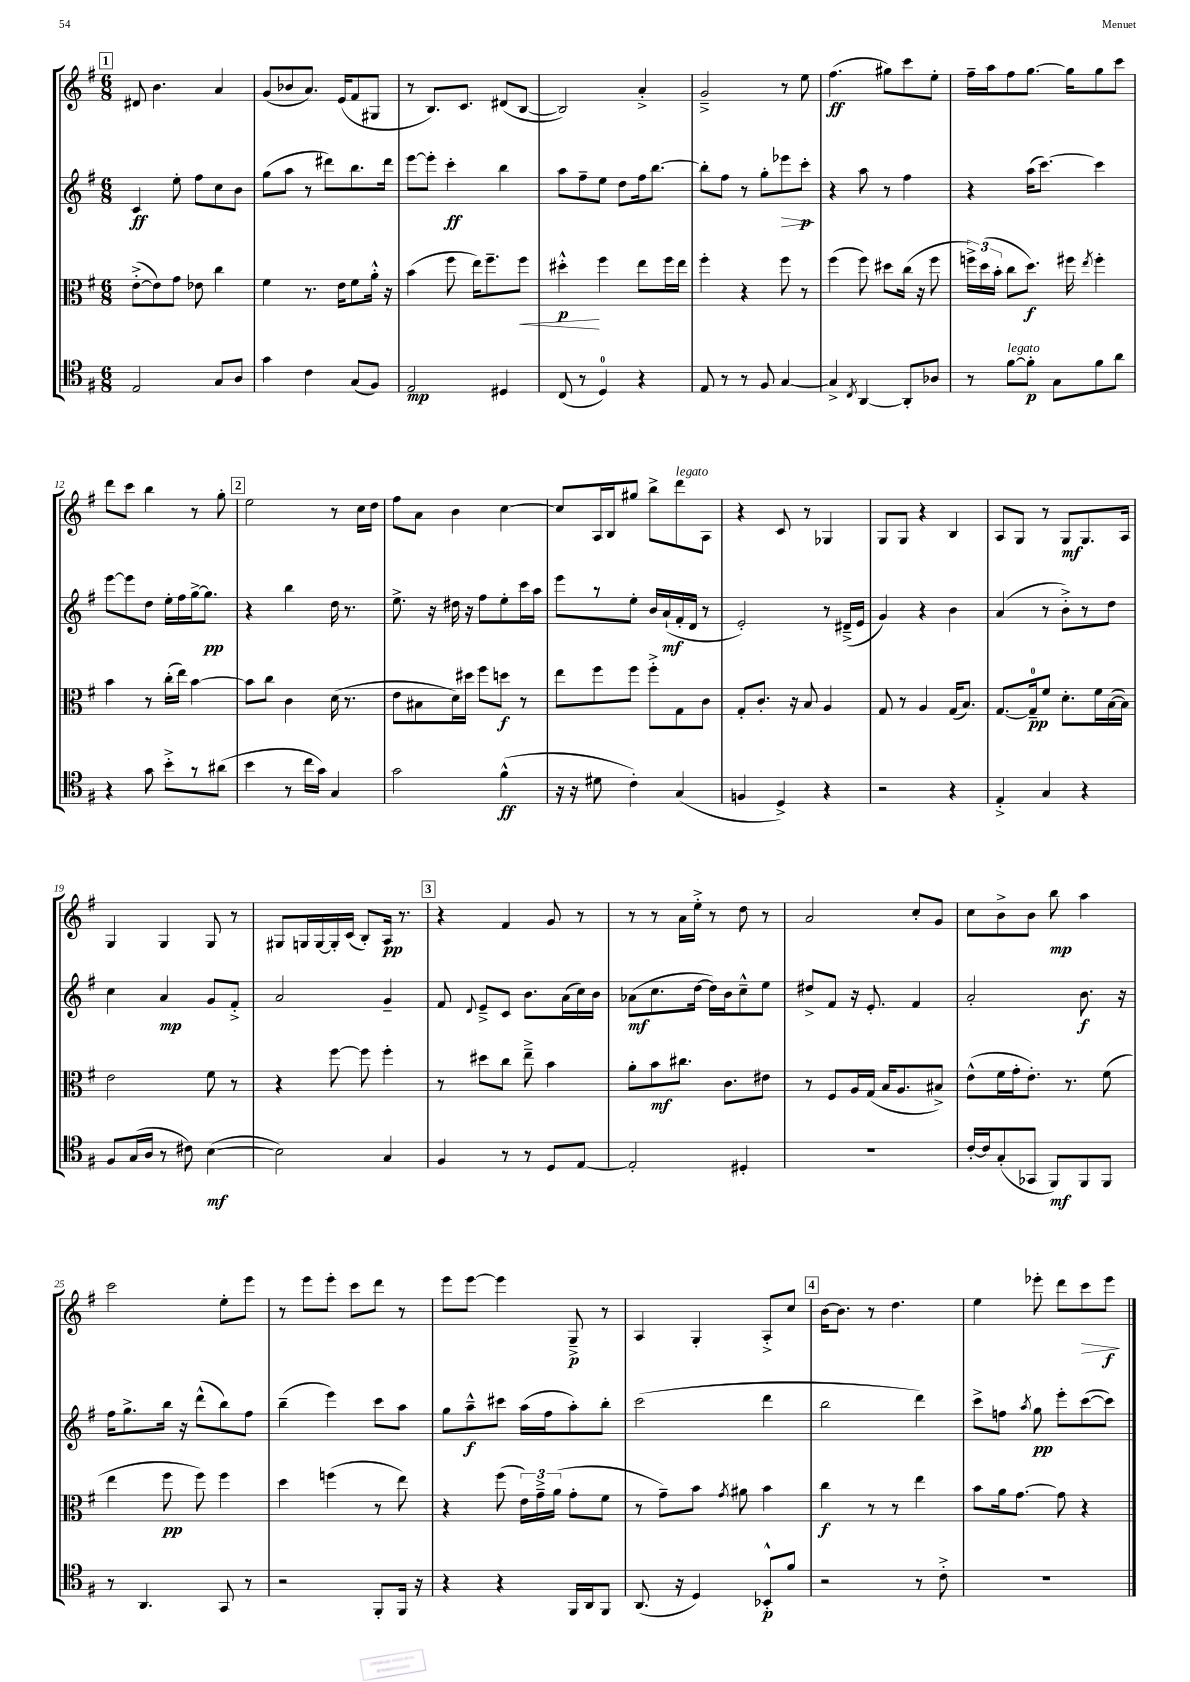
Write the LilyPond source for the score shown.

<<
\new StaffGroup <<
\new Staff = "s0" {
    \clef treble \key g \major \numericTimeSignature \time 6/8
    \autoBeamOff \mark \markup { \box "1" } dis'8 b'4. a'4 |
    g'8[( bes'8 a'8.]) e'16[( fis'8 gis8] |
    r8 b8.[) c'8.] dis'8[( b8]~ |
    b2) a'4-.-> |
    g'2---> r8 e''8 |
    fis''4.\ff( gis''8[) c'''8 e''8]-. |
    fis''16[-- a''16 fis''8 g''8.]~ g''16[ g''8 c'''8] |
    d'''8[ c'''8] b''4 r8 g''8-. |
    \mark \markup { \box "2" } e''2 r8 c''16[ d''16] |
    fis''8[ a'8] b'4 c''4~ |
    c''8[ a16 b16 gis''8] b''8[-> d'''8^\markup { \italic "legato" } a8] |
    r4 c'8 r8 ges4 |
    g8[ g8] r4 b4 |
    a8[ g8] r8 g8[\mf g8. a16] |
    g4 g4 g8 r8 |
    gis8[ g16 g16~ g16-. c'16]( b8[-.) a16]\pp r8. |
    \mark \markup { \box "3" } r4 fis'4 g'8 r8 |
    r8 r8 a'16[ e''16]-.-> r8 d''8 r8 |
    a'2 c''8[-. g'8] |
    c''8[ b'8-> b'8] b''8\mp a''4 |
    c'''2 e''8[-. e'''8] |
    r8 e'''8[ e'''8]-. c'''8[ d'''8] r8 |
    e'''8[ e'''8]~ e'''4 g8--->\p r8 |
    a4 g4-. a8[-.-> c''8] |
    \mark \markup { \box "4" } b'16[~ b'8.] r8 d''4. |
    e''4 ees'''8-. d'''8[ c'''8\> ees'''8]\f\! \bar "|." |
}
\new Staff = "s1" {
    \clef treble \key g \major \numericTimeSignature \time 6/8
    \autoBeamOff \mark \markup { \box "1" } c'4\ff e''8-. fis''8[ c''8 b'8] |
    g''8[( a''8] r8 dis'''8[) b''8. dis'''16] |
    e'''8[~ e'''8]-. c'''4-.\ff b''4 |
    a''8[ fis''8-- e''8] d''8[ fis''16 b''8.]~ |
    b''8[-. fis''8] r8 g''8[-. ees'''8\> c'''8]-.\p\! |
    r4 a''8 r8 fis''4 |
    r4 a''16[( c'''8.]~) c'''4 |
    e'''8[~ e'''8 d''8] e''16[-. fis''16 g''16~-> g''8.]\pp |
    \mark \markup { \box "2" } r4 b''4 d''16 r8. |
    e''8.-> r16 dis''16 r16 fis''8[ e''8-. c'''16 a''16] |
    e'''8[ r8 e''8]-. b'16[ a'16-!\mf( fis'16-. d'16] r8 |
    e'2-.) r8 dis'16[--->( e'16] |
    g'4) r4 b'4 |
    a'4( r8 b'8[-.->) r8 d''8] |
    c''4 a'4\mp g'8[ fis'8]-.-> |
    a'2 g'4-- |
    \mark \markup { \box "3" } fis'8 \appoggiatura { d'8 } e'8[---> c'8] b'8.[ a'16( c''16) b'16] |
    aes'8[\mf( c''8. d''16]~ d''16[) b'16 c''8---^ e''8] |
    dis''8[-> fis'8] r16 e'8.-. fis'4 |
    a'2-. b'8.\f r16 |
    fis''16[ g''8.-> b''16] r16 d'''8[-^( b''8) fis''8] |
    b''4--( e'''4) c'''8[ a''8] |
    g''8[ a''8---^\f cis'''8] a''16[( fis''16 a''8-.) b''8]-. |
    c'''2( d'''4 |
    \mark \markup { \box "4" } b''2 d'''4) |
    c'''8[-> f''8] \acciaccatura { a''8 } g''8\pp e'''8[-. c'''8~( c'''8]) \bar "|." |
}
\new Staff = "s2" {
    \clef alto \key g \major \numericTimeSignature \time 6/8
    \autoBeamOff \mark \markup { \box "1" } e'8[~-.->( e'8) g'8] ees'8 c''4 |
    fis'4 r8. e'16[ fis'8 a'16]-.-^ r16 |
    b'4( fis''8 e''16[) fis''8.-- fis''8]\< |
    dis''4-.-^\p\! fis''4 e''8[ fis''16 e''16] |
    fis''4-. r4 fis''8 r8 |
    fis''4( fis''8) dis''8[ c''16]( r16 fis''8 |
    \tuplet 3/2 { f''16[->) d''16( b'16]-. } c''8[ d''8.]\f) fis''16 \acciaccatura { e''8 } fis''4-. |
    b'4 r8 c''16[-.( e''16]) b'4~ |
    \mark \markup { \box "2" } b'8[ c''8] c'4 d'16( r8. |
    e'8[ bis8 d'16) dis''16] fis''8[ d''8]\f r8 |
    e''8[ fis''8 fis''8] fis''8[-.-> g8 c'8] |
    g8[-. c'8.]-. r16 b8 a4 |
    g8 r8 a4 g16[( b8.]) |
    g8.[~ g16-0--\pp fis'8] d'8.[-. fis'16 b16~( b16]) |
    e'2 fis'8 r8 |
    r4 fis''8~ fis''8 fis''4-. |
    \mark \markup { \box "3" } r8 dis''8[ c''8] e''8---> b'4 |
    a'8[-. b'8\mf cis''8.] c'8.[ eis'8] |
    r8 fis8[ a16 g16]( b16[ a8. bis8]->) |
    e'8[-^( fis'16 g'16-. e'8.]-.) r8. fis'8( |
    e''4 fis''8\pp fis''8) fis''4 |
    d''4 f''4( r8 e''8) |
    r4 fis''8( \tuplet 3/2 { e'16[) g'16---> a'16]( } g'8[-. fis'8] |
    r8 g'8[--) b'8] \acciaccatura { g'8 } ais'8 b'4 |
    \mark \markup { \box "4" } c''4\f r8 r8 e''4 |
    b'8[ a'16 g'8.]~ g'8 r4 \bar "|." |
}
\new Staff = "s3" {
    \clef tenor \key g \major \numericTimeSignature \time 6/8
    \autoBeamOff \mark \markup { \box "1" } e2 g8[ a8] |
    g'4 c'4 g8[( fis8]) |
    e2\mp dis4 |
    c8( r8 d4-0) r4 |
    e8 r8 r8 fis8 g4~ |
    g4-> \acciaccatura { c8 } a,4~ a,8[-. aes8] |
    r8 fis'8[~^\markup { \italic "legato" } fis'8]-.\p g8[ fis'8 a'8] |
    r4 g'8 b'8[-.-> r8 ais'8]( |
    \mark \markup { \box "2" } b'4 r8 c''16[ g'16]) g4 |
    g'2 fis'4-^\ff( |
    r16 r16 dis'8 c'4-.) g4( |
    f4 d4->) r4 |
    r2 r4 |
    e4-.-> g4 r4 |
    fis8[ g16( a16] r8 cis'8) b4~\mf( |
    b2) g4 |
    \mark \markup { \box "3" } fis4 r8 r8 d8[ e8]~ |
    e2-. dis4-. |
    R2. |
    c'16[~-. c'16 g8-.( ges,8] fis,8[\mf) fis,8 fis,8] |
    r8 a,4. g,8 r8 |
    r2 fis,8[-. fis,16] r16 |
    r4 r4 fis,16[ a,16 fis,8] |
    a,8.( r16 d4) bes,8[-.-^\p fis'8] |
    \mark \markup { \box "4" } r2 r8 c'8-.-> |
    R2. \bar "|." |
}
>>
>>
\layout { \context { \Score currentBarNumber = #5 } }
